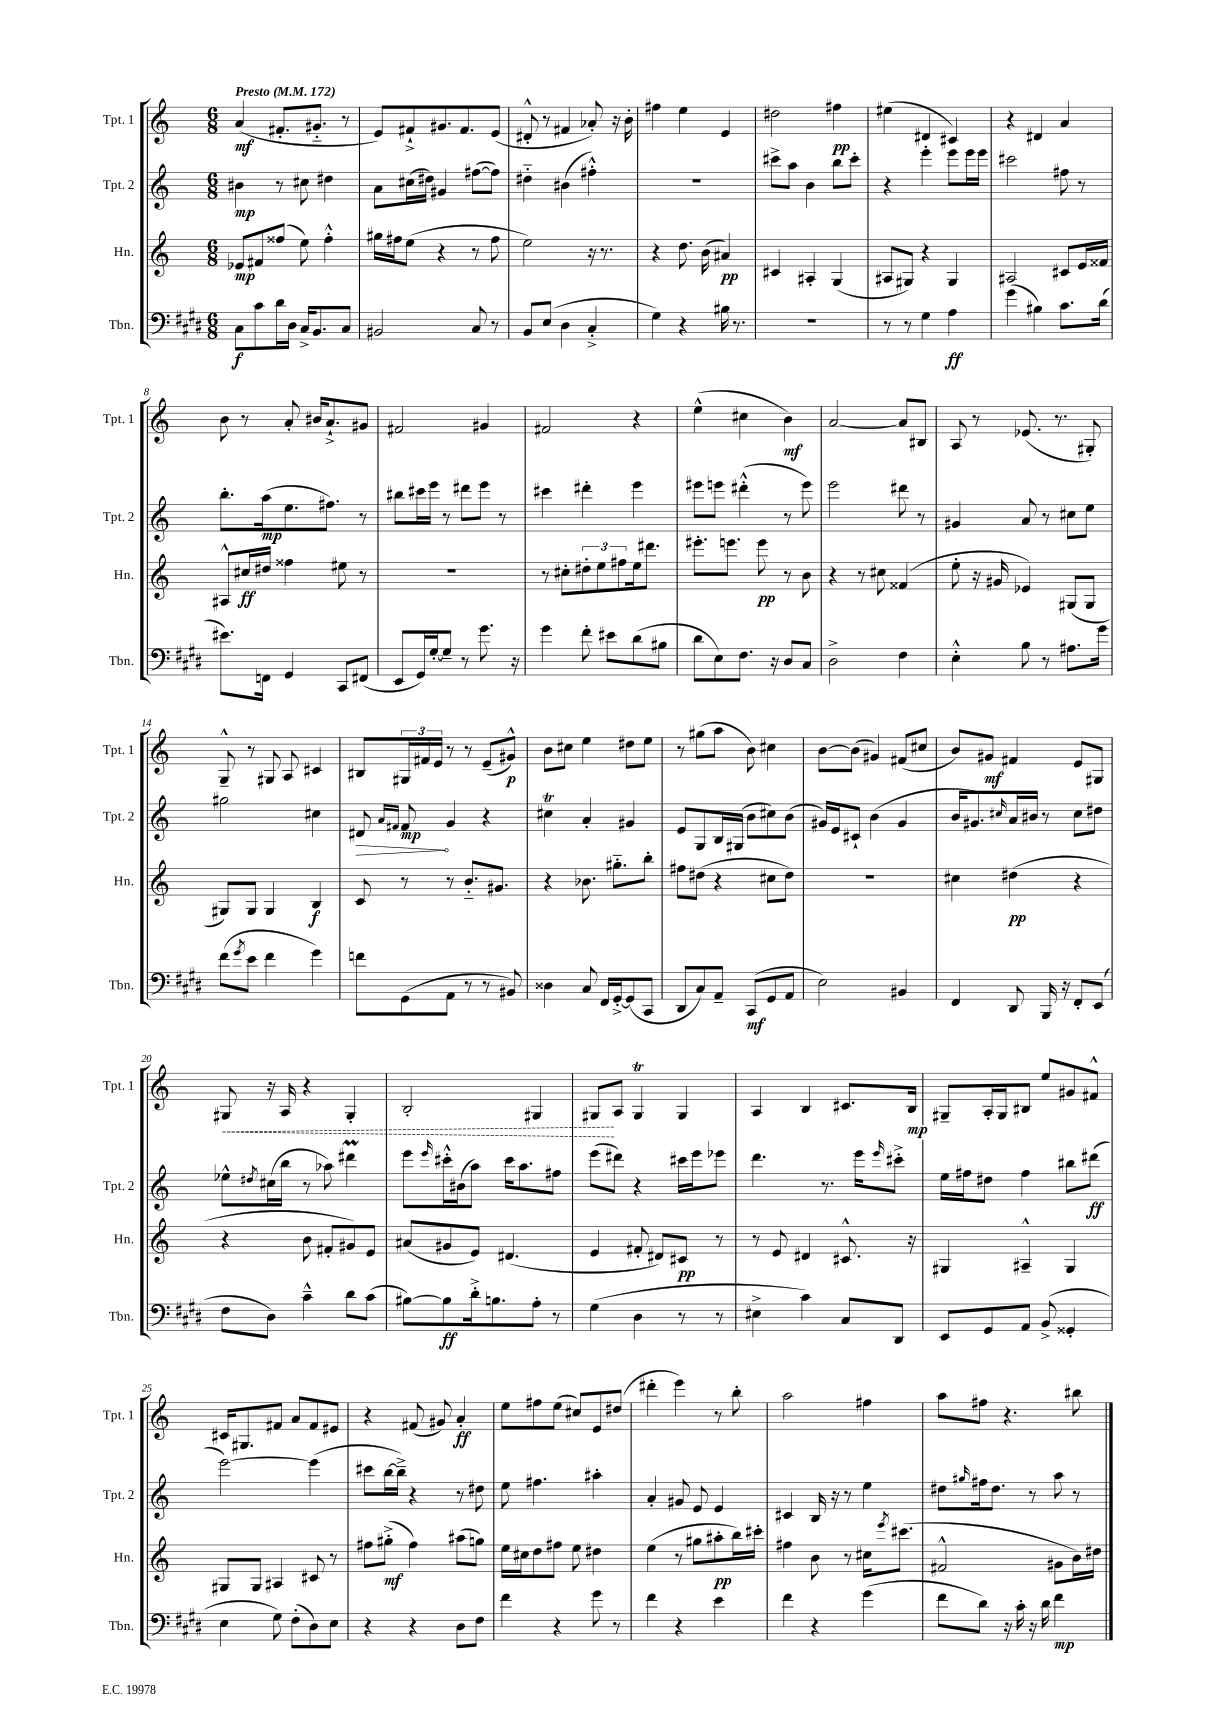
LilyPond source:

<<
\new StaffGroup <<
\new Staff = "s0" \with { instrumentName = "Tpt. 1" shortInstrumentName = "Tpt. 1" } {
    \clef treble \key c \major \numericTimeSignature \time 6/8 \tempo "Presto" 4 = 172
    a'4\mf( fis'8.-. gis'8.-_ r8 |
    e'8) fis'8-!-> gis'8. fis'8. e'8( |
    dis'8-.-^ r8 fis'4 aes'8-.) r16 b'16-. |
    fis''4 e''4 e'4 |
    dis''2 fis''4\pp |
    eis''4( dis'4 cis'4) |
    r4 dis'4 a'4 |
    b'8 r8 a'8-. bis'16 a'8.-!-> gis'8 |
    fis'2 gis'4 |
    fis'2 r4 |
    e''4-^( cis''4 b'4\mf) |
    a'2~ a'8 bis8 |
    a8 r8 ees'8.( r8. gis8-.) |
    g8---^ r8 gis8 a8 cis'4 |
    bis8 \tuplet 3/2 { gis16 fis'16 e'16 } r8 r8 e'8--( gis'8-^\p) |
    b'8 cis''8 e''4 dis''8 e''8 |
    r8 gis''8( a''8 b'8) cis''4 |
    b'8~ b'8( gis'4) fis'8( cis''8 |
    b'8) gis'8\mf fis'4 e'8 gis8 |
    \once \override Hairpin.style = #'dashed-line gis8\< r16 a16 r4 gis4-. |
    b2-. gis4 |
    gis8\! a8 gis4\trill gis4 |
    a4 b4 cis'8. b16\mp |
    gis8-- a16-. gis16 bis8 e''8 gis'8 fis'8-^ |
    cis'16 gis8. fis'8 a'8 fis'8 eis'8 |
    r4 fis'8( gis'8) a'4-.\ff |
    e''8 fis''8 e''8( cis''8) e'8 dis''8( |
    dis'''4-. e'''4) r8 b''8-. |
    a''2 fis''4 |
    a''8 fis''8 r4. bis''8 \bar "|." |
}
\new Staff = "s1" \with { instrumentName = "Tpt. 2" shortInstrumentName = "Tpt. 2" } {
    \clef treble \key c \major \numericTimeSignature \time 6/8
    bis'4\mp r8 cis''8 dis''4 |
    a'8 cis''16( dis''16) gis'4 fis''8~( fis''8) |
    dis''4-_ bis'4( fis''4-.-^) |
    R2. |
    cis'''8-> a''8 b'4 b''8 cis'''8-. |
    r4 e'''4-. e'''8 e'''16 e'''16 |
    cis'''2 fis''8 r8 |
    b''8.-. a''16\mp( e''8. fis''8.) r8 |
    bis''8 cis'''16 e'''16 r8 dis'''8 e'''8 r8 |
    cis'''4 dis'''4-. e'''4 |
    eis'''8 e'''8 dis'''4-.-^( r8 e'''8) |
    e'''2 dis'''8 r8 |
    gis'4 a'8 r8 cis''8 e''8 |
    gis''2 cis''4 |
    \once \override Hairpin.circled-tip = ##t dis'8\> \grace { a'16 fis'16 } fis'8\mp\! g'4 r4 |
    cis''4\trill a'4-. gis'4 |
    e'8 g8 b16 gis16( b'8 cis''8) b'8( |
    gis'16) e'16 cis'8-! b'4( gis'4 |
    b'16 gis'8.) \grace { cis''16 } a'16 bis'16 r8 cis''8 dis''8 |
    ees''8-^ \acciaccatura { dis''8 } cis''16( b''16 r8 aes''8) dis'''4\prall |
    e'''8 \grace { e'''16 } cis'''16-.-^ bis'16( a''8) cis'''16 a''8. fis''8 |
    e'''8( dis'''8) r4 cis'''16 e'''16 ees'''8 |
    d'''4. r8. e'''16 \grace { e'''16 } cis'''8-.-> |
    e''16 fis''16 dis''8 fis''4 bis''8 dis'''8\ff( |
    e'''2~) e'''4( |
    cis'''8 b''16~ b''16--->) r4 r8 dis''8 |
    e''8 fis''4. ais''4-. |
    a'4-. gis'8 e'8 e'4 |
    cis'4 b16 r16 r8 e''4 |
    dis''8 \grace { gis''16 } fis''16 dis''8. r8 a''8 r8 \bar "|." |
}
\new Staff = "s2" \with { instrumentName = "Hn." shortInstrumentName = "Hn." } {
    \clef treble \key c \major \numericTimeSignature \time 6/8
    ees'8\mp fis'8 fisis''8( e''8) fisis''4-.-^ |
    gis''16 fis''16 e''8( r4 r8 fis''8 |
    e''2) r16 r8. |
    r4 d''8. b'16( ais'4\pp) |
    cis'4 ais4-. g4( |
    ais8 gis8) r4 gis4 |
    ais2 cis'8 e'16 fisis'16 |
    ais8-^ cis''16\ff dis''16 fisis''4 eis''8 r8 |
    R2. |
    r8 cis''8-. \tuplet 3/2 { dis''8-. e''8 fis''8 } e''16 dis'''8. |
    eis'''8.-. e'''8. e'''8\pp r8 b'8 |
    r4 r8 cis''8 fisis'4( |
    e''8-. r16 gis'16 ees'4) gis8( gis8 |
    gis8) gis8 gis4 b4\f |
    c'8 r8 r8 b'8.-_ gis'8. |
    r4 bes'8. gis''8.-_ b''8-. |
    fis''8 dis''8( r4 cis''8 dis''8) |
    R2. |
    cis''4 dis''4\pp( r4 |
    r4 b'8 fis'8-. gis'8) e'8 |
    ais'8( gis'8 e'8) dis'4.( |
    e'4 fis'8-. dis'8) cis'8\pp r8 |
    r8 e'8 dis'4 cis'8.-^ r16 |
    gis4 ais4---^ gis4 |
    gis8 gis8 ais4 cis'8 r8 |
    fis''8 gis''8-.->\mf( fis''4) ais''8( g''8) |
    e''16 cis''16 d''8 fis''8 e''8 dis''4 |
    e''4( r8 gis''8 ais''8-.\pp b''16) cis'''16-. |
    fis''4 b'8 r8 cis''16 \acciaccatura { e'''8 } cis'''8.( |
    fis'2-^ gis'8 b'16) dis''16 \bar "|." |
}
\new Staff = "s3" \with { instrumentName = "Tbn." shortInstrumentName = "Tbn." } {
    \clef bass \key e \major \numericTimeSignature \time 6/8
    cis8\f cis'8 dis'16 dis16 cis16-> b,8. cis8 |
    bis,2 cis8 r8 |
    b,8 e8( dis4 cis4-.-> |
    gis4) r4 bis16 r8. |
    R2. |
    r8 r8 gis4 a4\ff |
    gis'4( bis4) cis'8. dis'16( |
    eis'8.) f,16 gis,4 cis,8 fis,8( |
    e,8 gis,16) gis16~-. gis8-- r8 gis'8. r16 |
    gis'4 fis'8-. eis'8 dis'8( bis8 |
    dis'8 e8) fis8. r16 dis8 cis8 |
    dis2-> fis4 |
    e4-.-^ b8 r8 ais8. gis'16 |
    fis'8( \acciaccatura { gis'8 } e'8 fis'4 gis'4) |
    f'8 gis,8( a,8 r8 r8 bis,8) |
    disis4 cis8 fis,16 gis,16~-.-> gis,8( cis,8 |
    dis,8 cis8) a,8-- cis,8\mf( gis,8 a,8 |
    e2) bis,4 |
    fis,4 dis,8 b,,16 r16 fis,8-. e,8( |
    fis8 dis8) cis'4---^ dis'8 cis'8( |
    bis8~) bis8\ff dis'16-.-> b8. a8-. r8 |
    gis4( dis4 r8 r8 |
    eis4-> cis'4) cis8 dis,8 |
    e,8 gis,8 a,8 b,8->( gisis,4-. |
    e4 gis8) fis8-.( dis8) e8 |
    r4 r4 dis8 fis8 |
    fis'4 r4 gis'8 r8 |
    fis'4 r4 e'4 |
    fis'4 r4 gis'4( |
    fis'8 dis'8) r16 cis'16-. r16 dis'16 fis'4\mp \bar "|." |
}
>>
>>
